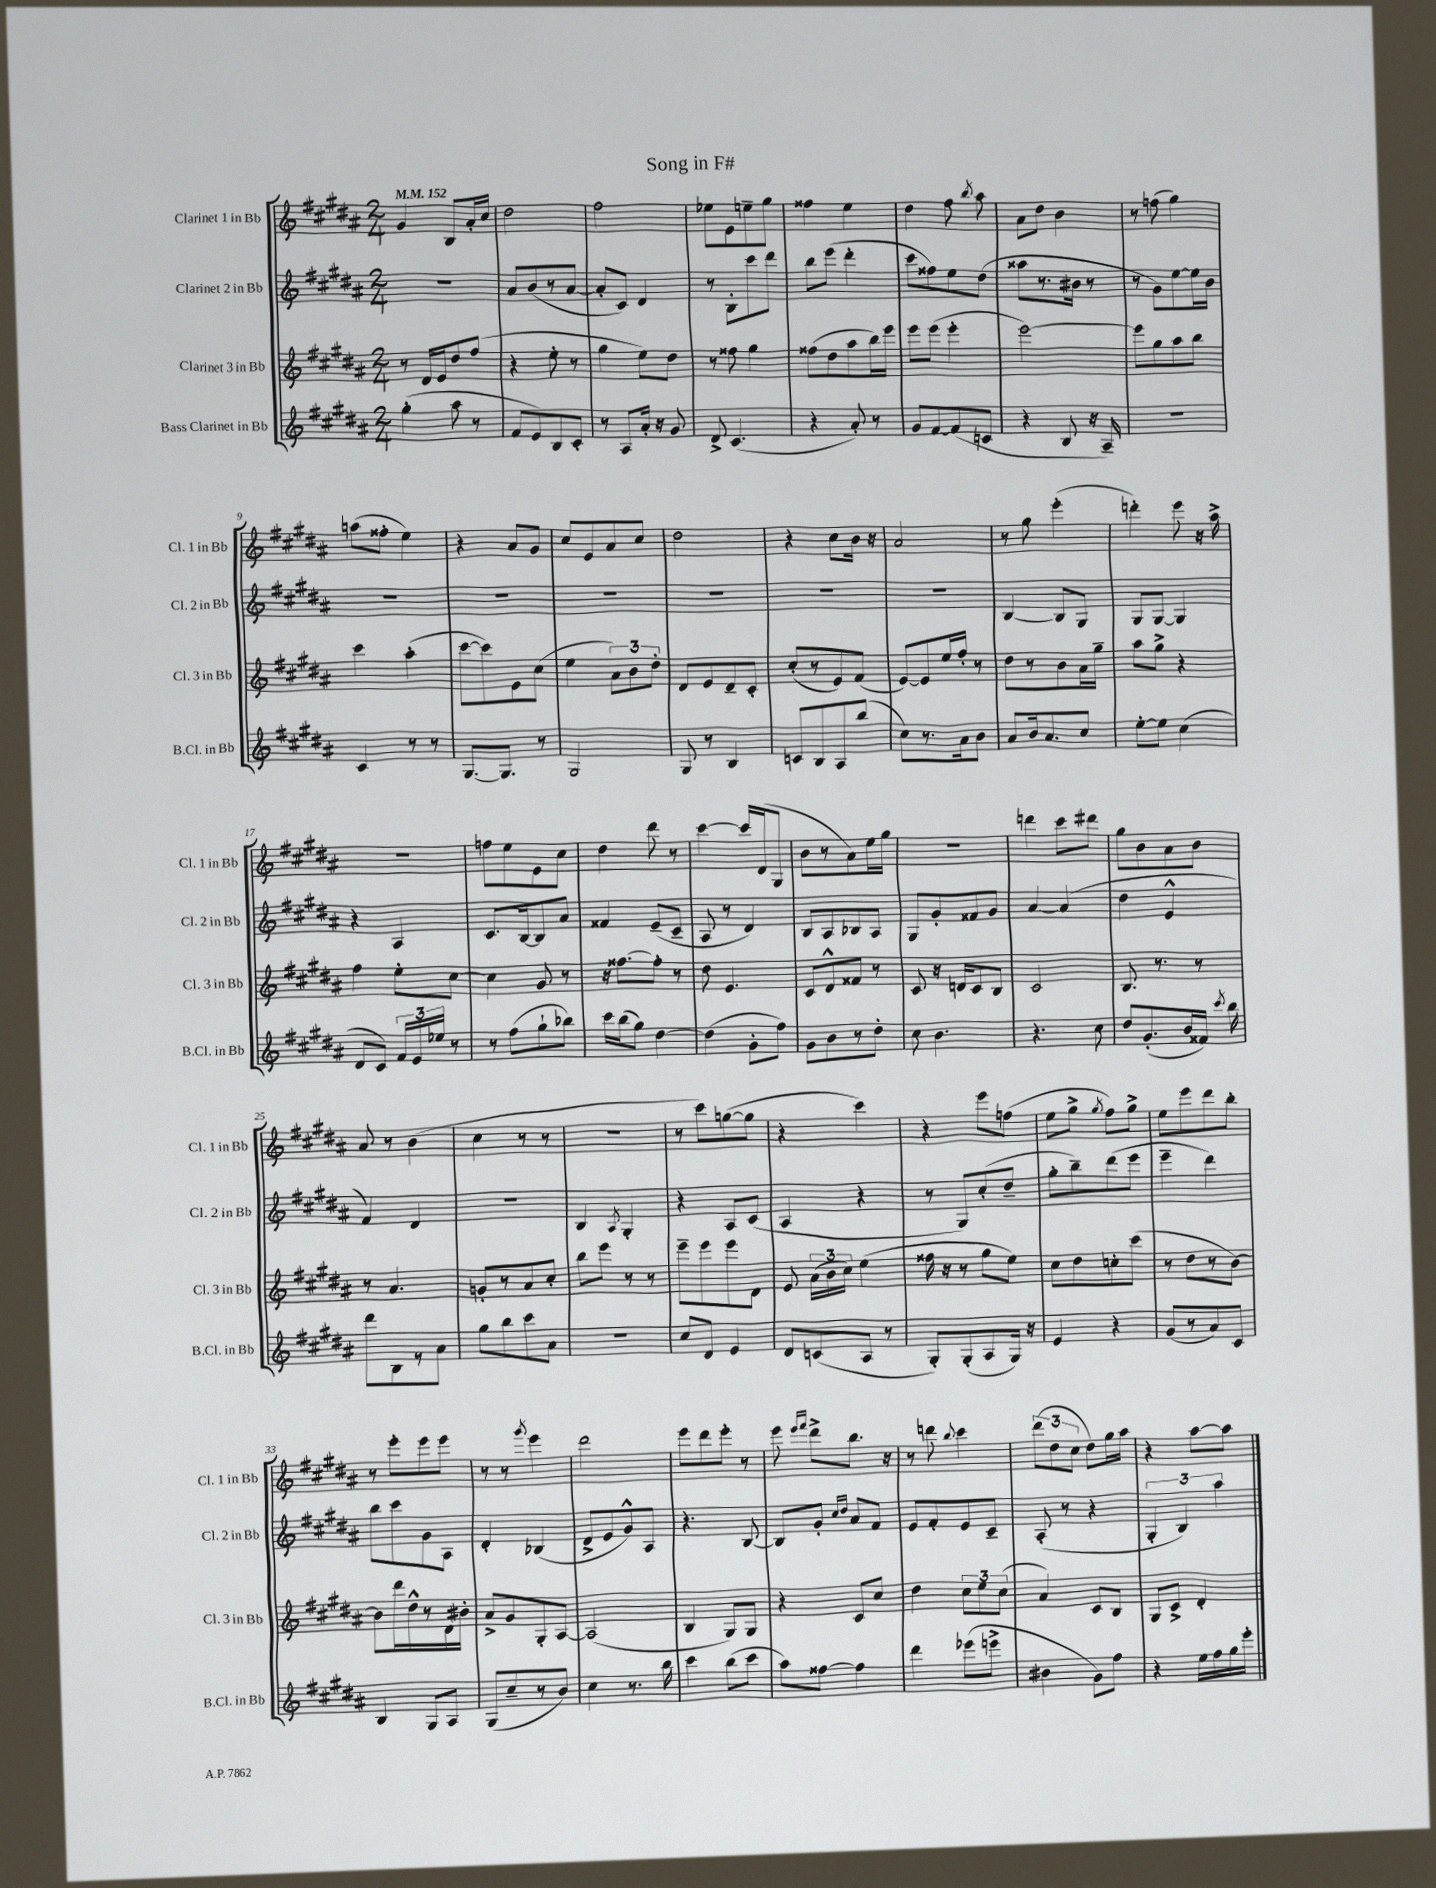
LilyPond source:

\header { title = "Song in F#" }
<<
\new StaffGroup <<
\new Staff = "s0" \with { instrumentName = "Clarinet 1 in Bb" shortInstrumentName = "Cl. 1 in Bb" } {
    \clef treble \key b \major \numericTimeSignature \time 2/4 \tempo 4 = 152
    \autoBeamOff gis'4 b8[ ais'16-. cis''16] |
    dis''2 |
    fis''2 |
    ees''8[ e'8 e''8-- gis''8] |
    fisis''4 e''4 |
    dis''4 fis''8 \acciaccatura { b''8 } ais''8 |
    ais'8[ dis''8] b'4 |
    r8 f''8( gis''4) |
    a''8[( fisis''8]-. e''4) |
    r4 ais'8[ gis'8] |
    cis''8[ e'8 ais'8 cis''8] |
    dis''2 |
    r4 cis''8[ b'16] r16 |
    ais'2 |
    r8 gis''8 e'''4-.( |
    d'''4-.) e'''8 r16 ais''16-> |
    R2 |
    f''8[ e''8 e'8 cis''8] |
    dis''4 dis'''8 r8 |
    cis'''4~ cis'''16[ dis'16( gis8] |
    b'8[ r8 ais'8) e''16 gis''16] |
    R2 |
    d'''4 cis'''8[ dis'''8] |
    gis''8[ b'8 ais'8 b'8] |
    ais'8 r8 b'4( |
    cis''4 r8 r8 |
    r2 |
    r8 cis'''8[) g''8~( g''8] |
    r4 cis'''4) |
    r4 e'''8[ f''8]( |
    e''8[ gis''8]-> \acciaccatura { gis''8 } fis''8[) gis''8]-> |
    e''8[ e'''8 dis'''8 b''8]-. |
    r8 e'''8[-. e'''8 e'''8] |
    r8 r8 \acciaccatura { gis'''8 } e'''4 |
    dis'''2 |
    e'''8[ dis'''8 e'''8]-. r8 |
    e'''8 \grace { e'''16[ fis'''16] } dis'''8[-> b''8.] r16 |
    r8 d'''8 \appoggiatura { b''8 } cis'''4 |
    \tuplet 3/2 { dis'''8[( dis''8 cis''8] } dis''8[) gis''16 ais''16] |
    r4 ais''8[~ ais''8] \bar "|." |
}
\new Staff = "s1" \with { instrumentName = "Clarinet 2 in Bb" shortInstrumentName = "Cl. 2 in Bb" } {
    \clef treble \key b \major \numericTimeSignature \time 2/4
    \autoBeamOff r2 |
    ais'8[ b'8( r8 ais'8]~ |
    ais'8[-. cis'8]) dis'4 |
    r8 b8[-. cis'''8 dis'''8] |
    b''8[ e'''8]( dis'''4-. |
    cis'''8[ fisis''8) e''8 dis''8]( |
    aisis''8[ r8. bis'16] r8 |
    r8 gis'8[) e''8~ e''16 b'16] |
    R2 |
    R2 |
    R2 |
    R2 |
    R2 |
    R2 |
    b4~ b8[ gis8] |
    gis8[ gis8]~ gis4 |
    r4 ais4 |
    cis'8.[ b16~ b8 ais'8] |
    fisis'4 e'8[--( cis'8]-- |
    ais8 r8 dis'4) |
    b8[ ais8 bes8 ais8] |
    gis8[ gis'8-. fisis'8 gis'8] |
    ais'4~ ais'4( |
    dis''4 e'4-^ |
    fis'4) dis'4 |
    r2 |
    b4 \acciaccatura { ais8 } gis4-. |
    r4 ais8[ cis'8]( |
    ais4 r4 |
    r8 gis8[) cis''8-.( dis''8]-- |
    gis''8[-. b''8--) dis'''8( e'''8] |
    e'''4-- dis'''4) |
    b''8[ cis'''8 gis'8 ais8] |
    dis'4-. bes4( |
    dis'8[-> e'8 gis'8-^) ais8] |
    r4. b8~ |
    b8[ gis'8]-. \grace { cis''16[ dis''16] } ais'8[ fis'8] |
    e'8[ fis'8-. e'8 cis'8]-- |
    ais8-.( r8 r4 |
    \tuplet 3/2 { gis4-. b4) ais''4 } \bar "|." |
}
\new Staff = "s2" \with { instrumentName = "Clarinet 3 in Bb" shortInstrumentName = "Cl. 3 in Bb" } {
    \clef treble \key b \major \numericTimeSignature \time 2/4
    \autoBeamOff r8 dis'16[ e'16 dis''8 fis''8]( |
    r4 e''8-. r8 |
    gis''4 e''8[) dis''8] |
    r8 fisis''8 gis''4 |
    fisis''8[( dis''8 ais''8 b''16) e'''16] |
    e'''8[ e'''8]( e'''4-. |
    e'''2~) |
    e'''8[ gis''8 ais''8 b''8] |
    cis'''4 ais''4-.( |
    cis'''8[~ cis'''8) e'8 cis''8]( |
    e''4 \tuplet 3/2 { ais'8[) b'8 dis''8]-. } |
    dis'8[ e'8 dis'8-- cis'8]-. |
    cis''8[-.( r8 e'8) fis'8]( |
    e'8[~) e'8 e''16 fis''16]-. r8 |
    dis''8[ r8 b'8 ais'16 gis''16]-- |
    ais''8[ gis''8]-> r4 |
    fis''4 e''8[-. cis''8]~ |
    cis''4 gis'8 r8 |
    r16 fisis''8.[~ fisis''8]-. r8 |
    dis''8 e'4. |
    cis'8[ dis'8-^ fisis'8] r8 |
    cis'8 r16 d'16[ cis'8 b8] |
    cis'2 |
    b8. r8. r8 |
    r8 ais'4. |
    g'8[-. r8 ais'8 cis''8]-. |
    b''8[ e'''8] r8 r8 |
    e'''8[-- e'''8 e'''8 dis'8] |
    e'8 \tuplet 3/2 { ais'16[( b'16 cis''16]) } e''4( |
    fisis''16 r16 r8 gis''8[ e''8]) |
    cis''8[ dis''8 c''8-. cis'''8]( |
    r8 dis''8[ r8 b'8]~) |
    b'8[ dis'''16 dis''16-^ r8 dis'16 bis'16]-. |
    ais'8[-> gis'8 gis8-. ais8]~ |
    ais2( |
    b4 gis8[) gis8] |
    r4 cis'8[ cis''8] |
    dis''4 \tuplet 3/2 { cis''8[ e''8 cis''8]( } |
    ais'4) cis'8[ b8] |
    gis8[ cis'8]-> dis'4-. \bar "|." |
}
\new Staff = "s3" \with { instrumentName = "Bass Clarinet in Bb" shortInstrumentName = "B.Cl. in Bb" } {
    \clef treble \key b \major \numericTimeSignature \time 2/4
    \autoBeamOff gis''4-.( ais''8 r8 |
    fis'8[ e'8) b8 cis'8]-. |
    r8 ais8[ ais'16]-. r16 gis'8 |
    dis'8-> cis'4.( |
    r4 ais'8-.) r8 |
    gis'8[ fis'8~ fis'8( c'8] |
    r4 b8 r16 ais16--) |
    R2 |
    cis'4 r8 r8 |
    gis8.[~ gis8.] r8 |
    gis2 |
    gis8 r8 b4 |
    c'8[ b8 ais8 b''8]( |
    cis''8[) r8. ais'16 b'8] |
    ais'8[ b'16 ais'8. cis''8] |
    e''8[~-. e''8] cis''4( |
    dis'8[ cis'8]) \tuplet 3/2 { fis'16[ e'16 ees''16] } r8 |
    r8 fis''8[( gis''8-! bes''8]) |
    cis'''16[ b''16( gis''8]) dis''4~ |
    dis''4( gis'8[-. fis''8]) |
    gis'8[ b'8 r8 dis''8]-. |
    cis''8 b'4. |
    r4. cis''8 |
    dis''8[ gis'8.-.( b'16 fisis'16]) \acciaccatura { cis'''8 } b''16 |
    dis'''8[ b8 r8 ais'8] |
    gis''8[ b''8 cis'''8 ais'8] |
    R2 |
    cis''8[ dis'8] e'4 |
    dis'8[ c'8( ais8] r8 |
    gis8[-.) gis8-.( ais8 gis16]) r16 |
    e'4 r4 |
    gis'8[( r8 ais'8) cis'8] |
    b4 gis8[ ais8] |
    gis8[( cis''8-- r8 b'8]) |
    cis''4 r8. b''16 |
    cis'''4 b''8[( cis'''8] |
    ais''8[) fisis''8]~ fisis''4 |
    dis'''4 ees'''8[( e'''8]-> |
    bis'4 gis'8[) fis''8] |
    r4 e''16[ fis''16 gis''16 e'''16]-. \bar "|." |
}
>>
>>
